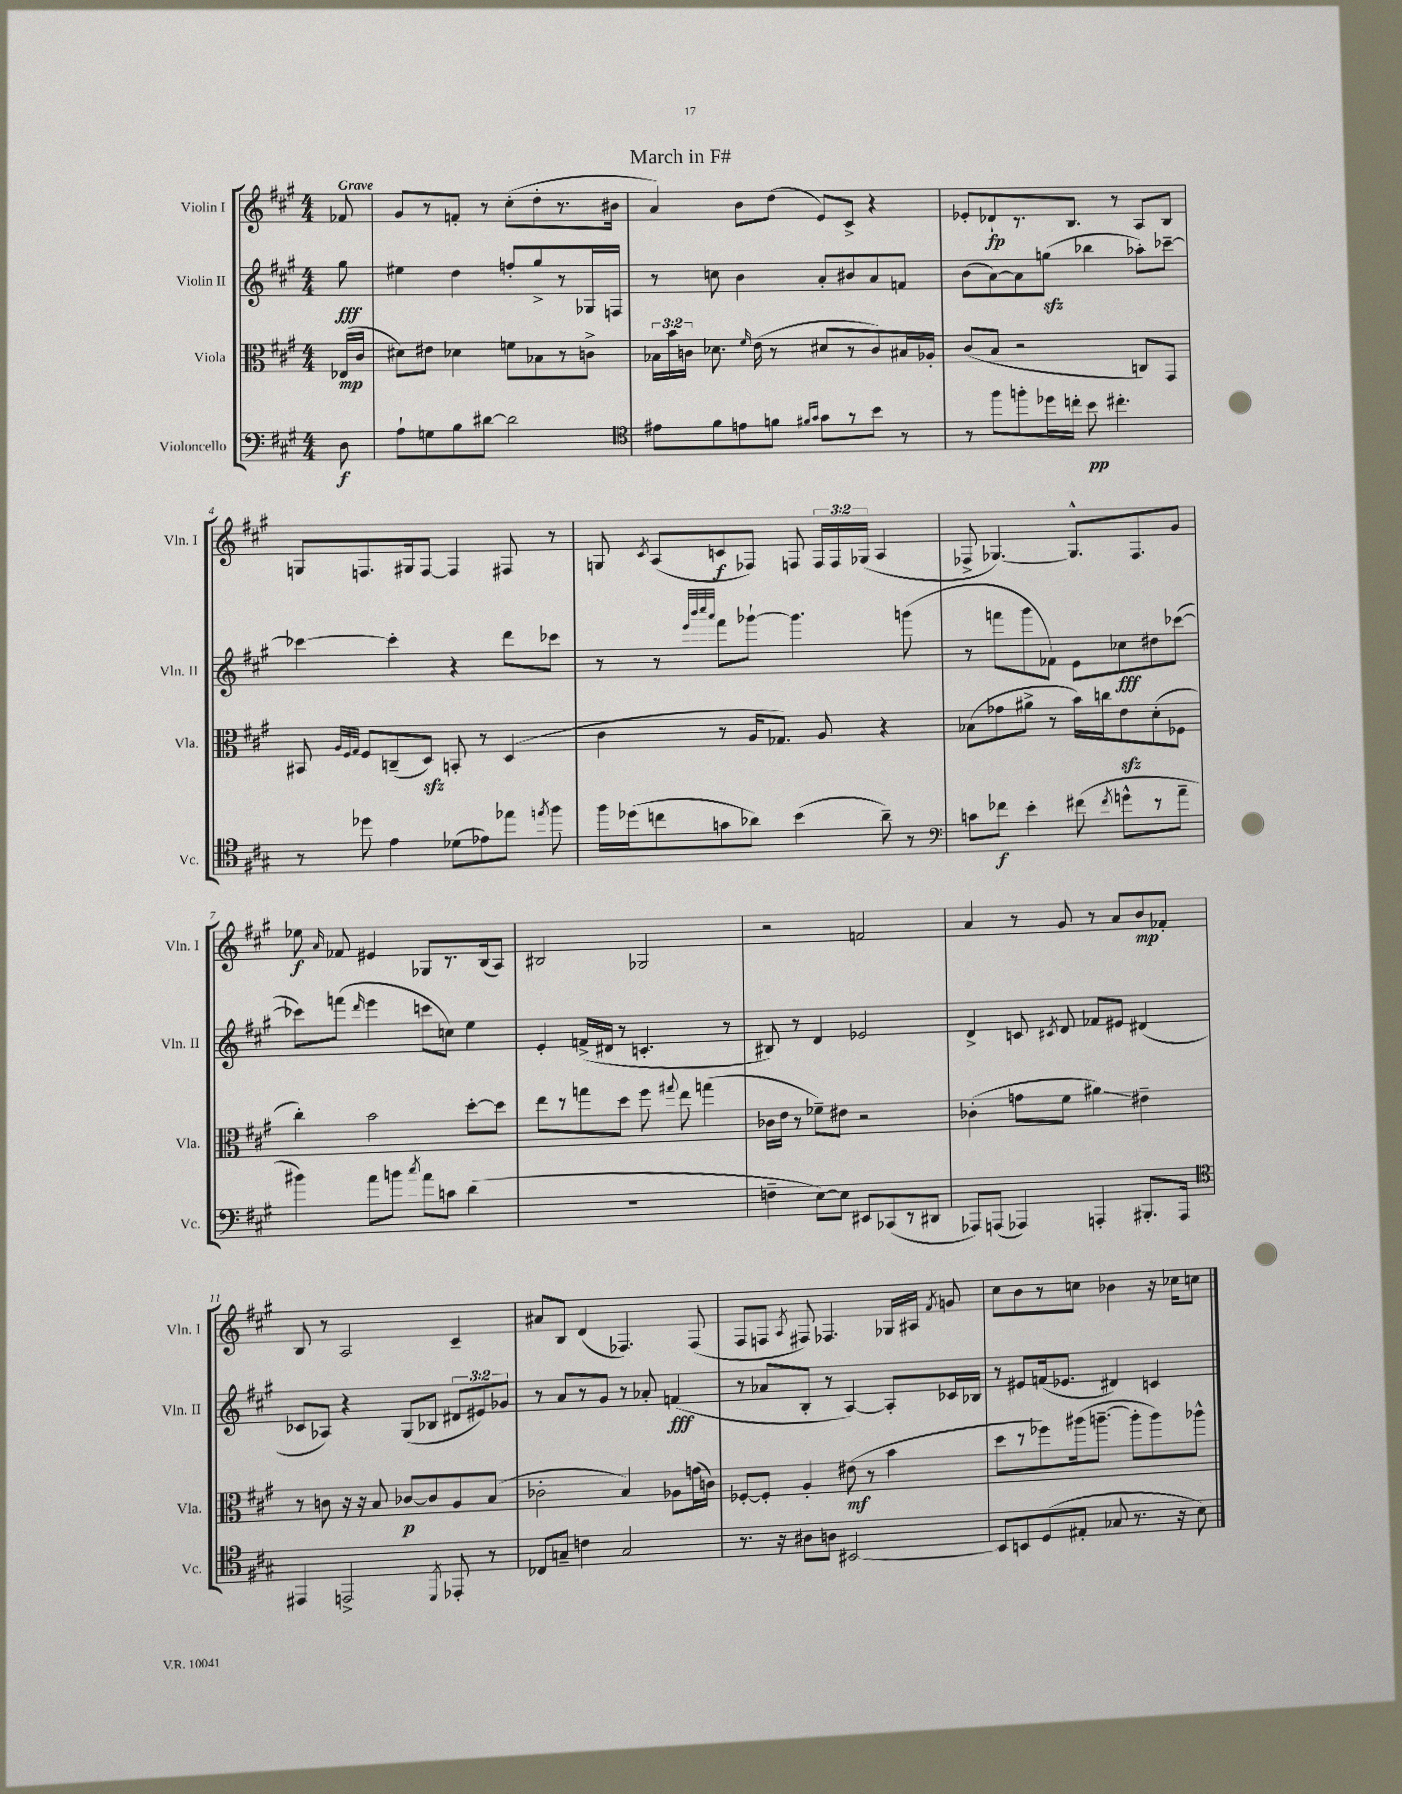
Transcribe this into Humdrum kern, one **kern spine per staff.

**kern	**kern	**kern	**kern
*staff4	*staff3	*staff2	*staff1
*clefF4	*clefC3	*clefG2	*clefG2
*k[f#c#g#]	*k[f#c#g#]	*k[f#c#g#]	*k[f#c#g#]
*M4/4	*M4/4	*M4/4	*M4/4
8D	(16E-	8gg#	8f-
.	16c#	.	.
=	=	=	=
8A`	8d#)	4ee#	8g#
8G	8e#	.	8r
8B	4d-	4dd	8f'
[8d#	.	.	8r
2d#]	8f	8ff'	(8cc#'
.	8B-	8gg#^	8dd'
.	8r	8r	8.r
.	8c^	16G-	.
.	.	16F	16b#
=	=	=	=
*clefC4	*	*	*
8e#	24B-	8r	4a)
.	24b	.	.
.	24c	.	.
8f#	8.d-	8cc	.
8e	.	4b	8b
.	16qqf#	.	.
.	(16e	.	.
8f	8r	.	(8dd
16qqf#	.	.	.
16qqg#	.	.	.
8g#	8d#	8a'	8e)
8r	8r	8b#	8c#^
8b	8c)	8a	4r
8r	16B#	8f	.
.	16A-'	.	.
=	=	=	=
8r	(8c#	(8b	8e-'
8ff#	8B	[8a)	8d-`
8ff'	2r	8a]	8.r
16dd-	.	(8gg	.
16cc'	.	.	8.B
8b	.	4bb-	.
4.cc#'	.	.	8r
.	8C)	8aa-')	8A
.	8GG#	[8ccc-~	8B
=	=	=	=
8r	8BB#	4ccc-_	8G
.	32qqA	.	.
.	32qqF#	.	.
.	32qqG#	.	.
8dd-	8F#	.	8.F
4e	(8C~	4ccc-']	.
.	.	.	16G#
.	8D)	.	[8F
(8d-	8BB'	4r	4F]
8e-)	8r	.	.
8ee-	(4D	8ddd	8F#
8qee	.	.	.
8ff#	.	8ccc-	8r
=	=	=	=
16ff#	4c#	8r	8G
(16dd-	.	.	.
.	.	.	8qc#
8cc	.	8r	(8A
.	.	32qqeee	.
.	.	32qqbbb	.
.	.	32qqcccc#	.
.	.	32qqaaa	.
8g	8r	8fff#	8c
8a-)	16A	[8ggg-`	8F-)
.	8.G-)	.	.
(4b	.	4.ggg-]	8F
.	8A	.	24F
.	.	.	24F
.	.	.	(24G-
8a-~)	4r	.	4A
8r	.	(8ggg	.
=	=	=	=
*clefF4	*	*	*
8c	(8B-	8r	8F-^
8f-	8g-	8fff	[4.G-)
4e'	8a#^	8ggg#	.
.	8r	8f-)	.
(8f#	16b)	8e	8.G-^^]
.	16cc	.	.
8qf#	.	.	.
8g^^	8e	8cc-	.
.	.	.	8.F-
8r	(8d'	8dd#	.
8a~	8F-	([8ccc-	8g#
=	=	=	=
4b#)	4cc#')	8ccc-])	8ee-
.	.	.	16qqa
.	.	(8fff	8f-
.	.	16qqddd	.
8a	2b	4eee	4e#
8b	.	.	.
8qcc#	.	.	.
8a	.	8ccc	8G-
8c	.	8cc)	8.r
(4d	[8dd'	4ee	.
.	.	.	(16B
.	8dd]	.	8A)
=	=	=	=
1r	8ee	4e'	2B#
.	8r	.	.
.	8gg	(16f^	.
.	.	16d#	.
.	8dd	8r	.
.	8ff#	4.c'	2G-
.	8qqgg#	.	.
.	8ee	.	.
.	(4gg	.	.
.	.	8r	.
=	=	=	=
4F~	16c-	8B#)	2r
.	16e	.	.
.	8r	8r	.
[8E)	8f-~)	4d	.
8E]	8e#	.	.
8EE#	2r	2e-	2f
(8CC-	.	.	.
8r	.	.	.
8DD#	.	.	.
=	=	=	=
8AAA-)	(4c-'	4d^	4a
(8AAA	.	.	.
4AAA-)	8g	8c	8r
.	.	8qc#	.
.	8f#	8d	8g#
4AAA'	4a#)	8f-	8r
.	.	8e#	8a
8.BBB#'	4e#~	(4d#	8b
.	.	.	8f-'
16AAA	.	.	.
=	=	=	=
*clefC4	*	*	*
4EE#	8r	8c-	8B
.	8c	8A-)	8r
2EE^	16r	4r	2A
.	16r	.	.
.	8B	.	.
.	[8c-	(8G#	.
.	8c-]	8B-	.
8qDD	.	.	.
8EE-'	8A	12d#	4c#~
.	.	12e#)	.
8r	(8B	.	.
.	.	12g-	.
=	=	=	=
8C-	2c-'	8r	8a#
8G~	.	8a	8B
4c	.	8r	(4d
.	.	8g#	.
2G	4B)	8r	4.F-)
.	.	8a-'	.
.	8A-	(4f	.
.	(16g	.	(8F-
.	16c)	.	.
=	=	=	=
8.r	[8F-'	8r	8F#
.	8F-']	8a-	8F
16r	.	.	.
.	.	.	8qA
8A#	4A'	8B'	8F#)
8A	.	8r	4.F-
[2BB#	(8e#	[4A)	.
.	8r	.	.
.	4b	8A']	16G-
.	.	.	16A#
.	.	.	8qf#
.	.	16c-	8g
.	.	16B-	.
=	=	=	=
8BB#]	8dd	8r	8cc#
8BB	8r	8e#	8b
(8D	8ff-)	(16f	8r
.	.	8.e-	.
8E#'	(16aa#	.	8cc
.	[8.aa~	.	.
8G-	.	4d#)	4b-
8.r	8aa']	.	.
.	8aa)	4c	16r
16r	.	.	16cc-
8B)	8aa-^^	.	8cc
==	==	==	==
*-	*-	*-	*-
